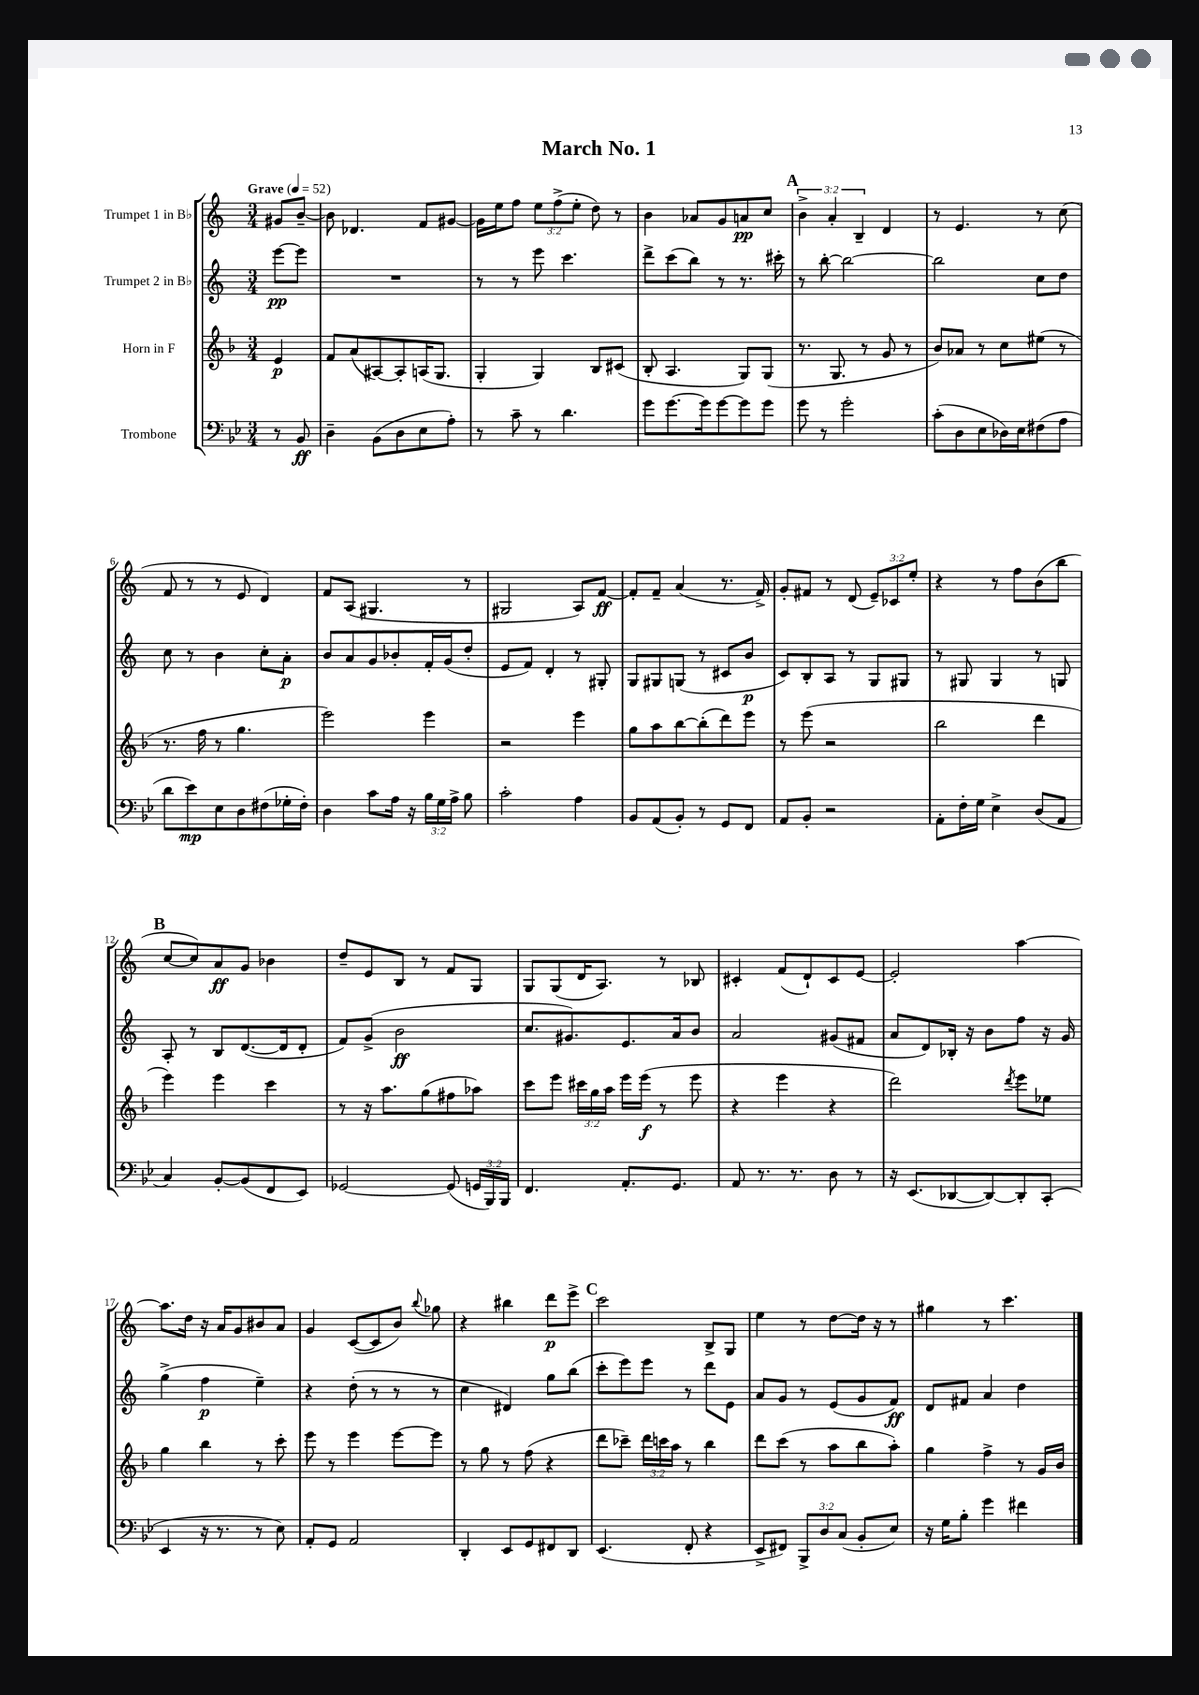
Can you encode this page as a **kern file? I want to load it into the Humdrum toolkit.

**kern	**dynam	**kern	**dynam	**kern	**dynam	**kern	**dynam
*part4	*part4	*part3	*part3	*part2	*part2	*part1	*part1
*staff4	*staff4	*staff3	*staff3	*staff2	*staff2	*staff1	*staff1
*I"Trombone	*	*I"Horn in F	*	*I"Trumpet 2 in B♭	*	*I"Trumpet 1 in B♭	*
*clefF4	*	*clefG2	*	*clefG2	*	*clefG2	*
*k[b-e-]	*	*k[b-]	*	*k[]	*	*k[]	*
*M3/4	*	*M3/4	*	*M3/4	*	*M3/4	*
*MM52	*	*MM52	*	*MM52	*	*MM52	*
=	=	=	=	=	=	=	=
!	!	!	!	!	!	!LO:TX:a:B:t=Grave	!
8r	.	4e/	p	[8eee\L	pp	8g#X/L	.
8BB-/	ff	.	.	8eee\J]	.	[8b~/J	.
=1	=1	=1	=1	=1	=1	=1	=1
4D~\	.	8f/L	.	2.r	.	8b\]	.
.	.	(8a/	.	.	.	4.d-X/	.
(8BB-\L	.	[8A#X/)	.	.	.	.	.
8D\	.	8A#'/]	.	.	.	.	.
8E-\	.	(16An/K	.	.	.	8f/L	.
.	.	8.G/J	.	.	.	.	.
8A'\J)	.	.	.	.	.	[8g#X/J	.
=2	=2	=2	=2	=2	=2	=2	=2
8r	.	4G'/	.	8r	.	16g#\LL]	.
.	.	.	.	.	.	16ee\J	.
8c~\	.	.	.	8r	.	8ff\J	.
8r	.	4G/)	.	8eee\	.	12ee\L	.
.	.	.	.	.	.	(12ff^\	.
4.d\	.	.	.	4.ccc\	.	.	.
.	.	.	.	.	.	12ee'\J	.
.	.	8B-/L	.	.	.	8dd\)	.
.	.	(8c#X/J	.	.	.	8r	.
=3	=3	=3	=3	=3	=3	=3	=3
8g\L	.	8B-'/	.	8ddd^\L	.	4b\	.
[8.g\	.	4.A/	.	(8ccc\	.	.	.
.	.	.	.	8bb\J)	.	8a-X/L	.
16g\k]	.	.	.	.	.	.	.
[8g\	.	.	.	8r	.	8g/	.
8g\]	.	8G/L)	.	8.r	.	8an/	pp
8g\J	.	(8G/J	.	.	.	8cc/J	.
.	.	.	.	16ccc#X'\	.	.	.
!!LO:REH:place=s1:t=A
=4	=4	=4	=4	=4	=4	=4	=4
8g\	.	8.r	.	8r	.	6b^\	.
8r	.	.	.	[8bb'\	.	.	.
.	.	.	.	.	.	6a'/	.
.	.	8.G/	.	.	.	.	.
2g'\	.	.	.	2bb\_	.	.	.
.	.	.	.	.	.	6B~/	.
.	.	8r	.	.	.	.	.
.	.	8g/	.	.	.	4d/	.
.	.	8r	.	.	.	.	.
=5	=5	=5	=5	=5	=5	=5	=5
(8c'\L	.	8b-/L)	.	2bb\]	.	8r	.
8D\	.	8a-X/J	.	.	.	4.e/	.
8E-\	.	8r	.	.	.	.	.
16D-X\L)	.	8cc\L	.	.	.	.	.
16E-\J	.	.	.	.	.	.	.
(8F#X\	.	(8ee#X\J	.	8cc\L	.	8r	.
8A\J	.	8r	.	8dd\J	.	(8cc\	.
!!LO:LB:g=z
=6	=6	=6	=6	=6	=6	=6	=6
8d\L	.	8.r	.	8cc\	.	8f/	.
8e-\)	mp	.	.	8r	.	8r	.
.	.	16ff\	.	.	.	.	.
8E-\	.	8r	.	4b\	.	8r	.
8D\	.	4.gg\	.	.	.	8e/	.
(8F#X\	.	.	.	8cc'\L	.	4d/)	.
16G-X'\L	.	.	.	8a'\J	p	.	.
16F#'\JJ)	.	.	.	.	.	.	.
=7	=7	=7	=7	=7	=7	=7	=7
4D\	.	2eee\)	.	8b/L	.	8f/L	.
.	.	.	.	8a/	.	(8A/J	.
8c\L	.	.	.	8g/	.	4.G#X/	.
16A\Jk	.	.	.	8b-X'/	.	.	.
16r	.	.	.	.	.	.	.
24B-\LL	.	4eee\	.	16f'/L	.	.	.
24G\	.	.	.	.	.	.	.
.	.	.	.	(16g/J	.	.	.
24A^\JJ	.	.	.	.	.	.	.
8B-\	.	.	.	8dd'/J	.	8r	.
=8	=8	=8	=8	=8	=8	=8	=8
2c'\	.	2r	.	8e/L	.	2G#X/	.
.	.	.	.	8f/J)	.	.	.
.	.	.	.	4d'/	.	.	.
4A\	.	4eee\	.	8r	.	8A/L)	.
.	.	.	.	8G#X'/	.	[8f/J	ff
=9	=9	=9	=9	=9	=9	=9	=9
8BB-/L	.	8gg\L	.	8G/L	.	8f'/L]	.
(8AA/	.	8aa\	.	8G#X/	.	8f~/J	.
8BB-'/J)	.	[8bb-\	.	(8Gn/J	.	(4a/	.
8r	.	(8bb-'\]	.	8r	.	.	.
8GG/L	.	8ddd\)	.	8c#X/L	.	8.r	.
8FF/J	.	8eee\J	.	8b/J	p	.	.
.	.	.	.	.	.	16f^/)	.
=10	=10	=10	=10	=10	=10	=10	=10
8AA/L	.	8r	.	8c/L)	.	8g'/L	.
8BB-'/J	.	(8eee\	.	8B'/	.	8f#X/J	.
2r	.	2r	.	8A/J	.	8r	.
.	.	.	.	8r	.	(8d/	.
.	.	.	.	8G/L	.	12e~/L)	.
.	.	.	.	.	.	12c-X/	.
.	.	.	.	8G#X/J	.	.	.
.	.	.	.	.	.	12ee'/J	.
=11	=11	=11	=11	=11	=11	=11	=11
8AA'\L	.	2bb-\	.	8r	.	4r	.
16F'\L	.	.	.	8G#X/	.	.	.
16G\JJ	.	.	.	.	.	.	.
4E-^\	.	.	.	4G#/	.	8r	.
.	.	.	.	.	.	8ff\L	.
(8D/L	.	4ddd\	.	8r	.	(8b\	.
8AA/J	.	.	.	8Gn/	.	8bb\J	.
!!LO:LB:g=z
!!LO:REH:place=s1:t=B
=12	=12	=12	=12	=12	=12	=12	=12
4C/)	.	4eee\)	.	8A'/	.	[8cc/L	.
.	.	.	.	8r	.	8cc/])	.
[8BB-'/L	.	4eee\	.	8B/L	.	8a/	ff
(8BB-/]	.	.	.	([8.d/	.	8g/J	.
8FF/	.	4ccc\	.	.	.	4b-X\	.
.	.	.	.	16d/k]	.	.	.
8EE-/J)	.	.	.	8d'/J	.	.	.
=13	=13	=13	=13	=13	=13	=13	=13
[2GG-X/	.	8r	.	8f/L)	.	8dd~/L	.
.	.	16r	.	(8g^/J	.	8e/	.
.	.	8.aa\L	.	.	.	.	.
.	.	.	.	2b\	ff	8B/J	.
.	.	(8gg\	.	.	.	8r	.
(8GG-/]	.	8ff#X\	.	.	.	8f/L	.
24GGn/LL	.	8aa-X\J)	.	.	.	8G/J	.
24BBB-/)	.	.	.	.	.	.	.
24BBB-/JJ	.	.	.	.	.	.	.
=14	=14	=14	=14	=14	=14	=14	=14
4.FF/	.	8ccc\L	.	8.cc/L	.	8G/L	.
.	.	8eee\J	.	.	.	(8G/	.
.	.	.	.	8.g#X/)	.	.	.
.	.	24ccc#X\LL	.	.	.	16d/K	.
.	.	24gg\	.	.	.	.	.
.	.	.	.	.	.	8.A/J)	.
.	.	24aa\JJ	.	.	.	.	.
8.AA'/L	.	16eee\LL	.	8.e/	.	.	.
.	.	(16eee\JJ	f	.	.	.	.
.	.	8r	.	.	.	8r	.
8.GG/J	.	.	.	16a/k	.	.	.
.	.	8eee\	.	8b/J	.	8B-X/	.
=15	=15	=15	=15	=15	=15	=15	=15
8AA/	.	4r	.	2a/	.	4c#X'/	.
8.r	.	.	.	.	.	.	.
.	.	4eee\	.	.	.	(8f/L	.
8.r	.	.	.	.	.	.	.
.	.	.	.	.	.	8d`/)	.
8D\	.	4r	.	(8g#X/L	.	8c#/	.
8r	.	.	.	8f#X/J	.	[8e/J	.
=16	=16	=16	=16	=16	=16	=16	=16
16r	.	2ddd\)	.	8a/L	.	2e'/]	.
(8.EE-/L	.	.	.	.	.	.	.
.	.	.	.	8d/)	.	.	.
[8DD-X/	.	.	.	16B-X'/Jk	.	.	.
.	.	.	.	16r	.	.	.
8DD-/_)	.	.	.	8b\L	.	.	.
.	.	8qddd/	.	.	.	.	.
8DD-'/]	.	8eee\L	.	8ff\J	.	[4aa\	.
(8CC'/J	.	8ee-X\J	.	16r	.	.	.
.	.	.	.	16g/	.	.	.
!!LO:LB:g=z
=17	=17	=17	=17	=17	=17	=17	=17
4EE-/	.	4gg\	.	(4gg^\	.	8.aa\L]	.
.	.	.	.	.	.	16dd\Jk	.
16r	.	4bb-\	.	4ff\	p	16r	.
8.r	.	.	.	.	.	16a/KL	.
.	.	.	.	.	.	8g/	.
8r	.	8r	.	4ee~\)	.	8b#X/	.
8E-\)	.	8ccc'\	.	.	.	8a/J	.
=18	=18	=18	=18	=18	=18	=18	=18
8AA'/L	.	8eee\	.	4r	.	4g/	.
8GG/J	.	8r	.	.	.	.	.
2AA/	.	4eee\	.	(8dd'\	.	([8c/L	.
.	.	.	.	8r	.	8c/]	.
.	.	[8eee\L	.	8r	.	8b/J)	.
.	.	.	.	.	.	8qqbb/	.
.	.	8eee\J]	.	8r	.	8gg-X\	.
=19	=19	=19	=19	=19	=19	=19	=19
4DD'/	.	8r	.	4cc\	.	4r	.
.	.	8gg\	.	.	.	.	.
8EE-/L	.	8r	.	4d#X/)	.	4bb#X\	.
8GG/	.	(8ff\	.	.	.	.	.
8FF#X/	.	4r	.	8gg\L	.	8ddd\L	p
8DD/J	.	.	.	(8bb\J	.	8eee^\J	.
!!LO:REH:place=s1:t=C
=20	=20	=20	=20	=20	=20	=20	=20
(4.EE-/	.	8ddd\L	.	8ccc'\L	.	2ccc\	.
.	.	8ccc-X~\J)	.	8eee\)	.	.	.
.	.	24ddd\LL	.	8eee\J	.	.	.
.	.	24cccn\	.	.	.	.	.
.	.	24aa\JJ	.	.	.	.	.
8FF'/	.	8r	.	8r	.	.	.
4r	.	4bb-\	.	8ddd\L	.	8B^/L	.
.	.	.	.	8e\J	.	8G/J	.
=21	=21	=21	=21	=21	=21	=21	=21
8EE-^/L	.	8ddd\L	.	8a/L	.	4ee\	.
8FF#X/J)	.	(8ccc\J	.	8g/J	.	.	.
12BBB-^/L	.	8r	.	8r	.	8r	.
12D/	.	.	.	.	.	.	.
.	.	8aa\L	.	(8e/L	.	[8dd\L	.
(12C/J	.	.	.	.	.	.	.
8BB-'/L	.	8bb-\	.	8g/	.	16dd\Jk]	.
.	.	.	.	.	.	16r	.
8E-/J)	.	8aa'\J)	.	8f/J)	ff	8r	.
=22	=22	=22	=22	=22	=22	=22	=22
16r	.	4gg\	.	8d/L	.	4gg#X\	.
16G\KL	.	.	.	.	.	.	.
8B-'\J	.	.	.	8f#X/J	.	.	.
4g\	.	4ff^\	.	4a/	.	8r	.
.	.	.	.	.	.	4.ccc\	.
4f#X\	.	8r	.	4dd\	.	.	.
.	.	16g/LL	.	.	.	.	.
.	.	16b-/JJ	.	.	.	.	.
==	==	==	==	==	==	==	==
*-	*-	*-	*-	*-	*-	*-	*-
